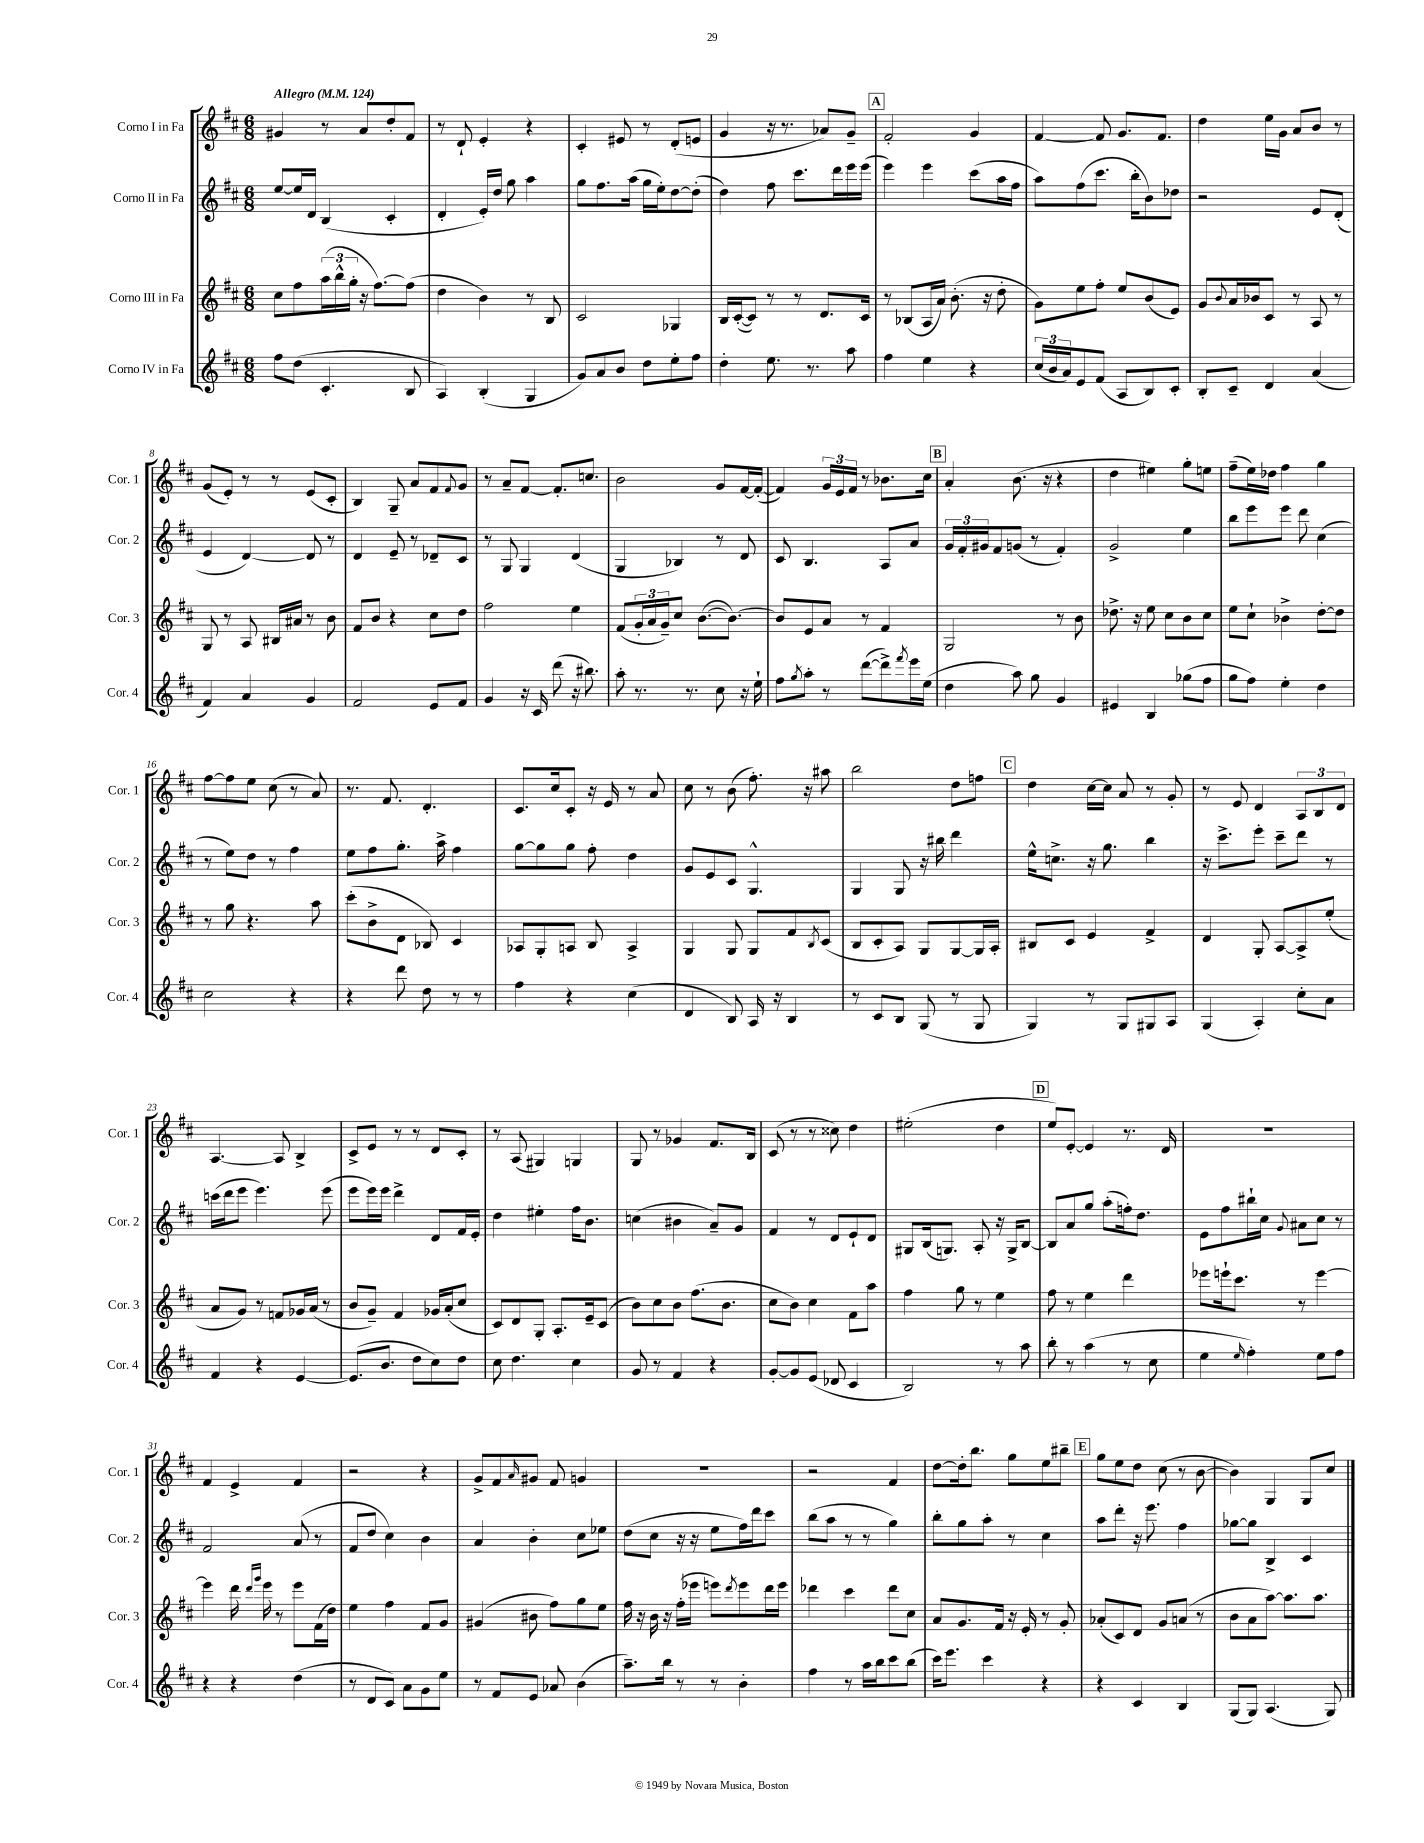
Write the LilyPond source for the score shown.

<<
\new StaffGroup <<
\new Staff = "s0" \with { instrumentName = "Corno I in Fa" shortInstrumentName = "Cor. 1" } {
    \clef treble \key d \major \numericTimeSignature \time 6/8 \tempo "Allegro" 4 = 124
    gis'4 r8 a'8 d''8-. fis'8 |
    r8 d'8-! e'4-. r4 |
    cis'4-. eis'8 r8 d'8-.( e'8 |
    g'4 r16 r8. aes'8) g'8-- |
    \mark \markup { \box "A" } fis'2-. g'4 |
    fis'4~ fis'8 g'8. fis'8. |
    d''4 e''16 g'16 a'8 b'8 r8 |
    g'8( e'8-.) r8 r8 e'8( cis'8-. |
    b4) g8-- a'8 fis'8 \appoggiatura { fis'8 } g'8 |
    r8 a'8-- fis'8~ fis'8.-. c''8. |
    b'2 g'8 fis'16~ fis'16~-.( |
    fis'4) \tuplet 3/2 { g'16 e'16 fis'16 } r8 bes'8. cis''16 |
    \mark \markup { \box "B" } a'4-. b'8.( r16 r4 |
    d''4 eis''4) g''8-. e''8 |
    fis''8--( e''16) des''16 fis''4 g''4 |
    fis''8~ fis''8 e''8 cis''8( r8 a'8) |
    r8. fis'8. d'4.-. |
    cis'8. cis''16 cis'8-. r16 e'16 r8 a'8 |
    cis''8 r8 b'8( fis''8.-.) r16 ais''8 |
    b''2 d''8 f''8 |
    \mark \markup { \box "C" } d''4 cis''16~ cis''16 a'8 r8 g'8-. |
    r8 e'8 d'4 \tuplet 3/2 { a8 b8 d'8 } |
    a4.~ a8 b4-> |
    cis'8-> e'8 r8 r8 d'8 cis'8-. |
    r8 a8( gis4) g4 |
    g8 r8 ges'4 fis'8. b16 |
    cis'8( r8 r8 cisis''8) d''4 |
    eis''2-.( d''4 |
    \mark \markup { \box "D" } e''8) e'8~-. e'4 r8. d'16 |
    R2. |
    fis'4 e'4-> fis'4 |
    r2 r4 |
    g'8-> fis'8 \grace { a'16 } gis'8 fis'8 g'4 |
    R2. |
    r2 fis'4 |
    d''8~ d''16-. b''8. g''8 e''8 bis''8-- |
    \mark \markup { \box "E" } g''8 e''8 d''8 cis''8( r8 b'8~ |
    b'4) g4 g8 cis''8 \bar "|." |
}
\new Staff = "s1" \with { instrumentName = "Corno II in Fa" shortInstrumentName = "Cor. 2" } {
    \clef treble \key d \major \numericTimeSignature \time 6/8
    e''8~ e''16 d'16 b4( cis'4-. |
    d'4-. e'16-.) d''16 g''8 a''4 |
    g''8 fis''8. a''16( g''16 e''16-.) d''8~ d''8-.( |
    d''4) fis''8 cis'''8. d'''16 e'''16 e'''16( |
    \mark \markup { \box "A" } e'''4) e'''4 cis'''8( a''16 fis''16 |
    a''8) fis''8( cis'''8. b''16-. b'8) des''8 |
    r2 e'8 d'8-.( |
    e'4 d'4~) d'8 r8 |
    d'4 e'8-- r8 des'8-- cis'8 |
    r8 g8 g4 d'4( |
    g4 bes4) r8 d'8 |
    cis'8 b4. a8 a'8 |
    \mark \markup { \box "B" } \tuplet 3/2 { g'16 fis'16-. gis'16 } fis'8 g'8( r8 fis'4-.) |
    g'2-> e''4 |
    b''8 e'''8 e'''8 d'''8 cis''4( |
    r8 e''8) d''8 r8 fis''4 |
    e''8 fis''8 g''8.-. a''16-> fis''4 |
    g''8~ g''8 g''8 fis''8-. d''4 |
    g'8 e'8 cis'8 g4.-^ |
    g4 g8 r16 bis''16 d'''4 |
    \mark \markup { \box "C" } e''16-^ c''8.-> r16 g''8. b''4 |
    r16 cis'''8.-> e'''8-. cis'''8-- d'''8 r8 |
    c'''16( d'''16 e'''8 e'''4.) e'''8( |
    e'''8 e'''16) e'''16 d'''4-> d'8 fis'16 e'16-. |
    d''4 eis''4-. fis''16 b'8. |
    c''4( bis'4 a'8--) g'8 |
    fis'4 r8 d'8 e'8-! d'8 |
    gis8 b16( g8.) a8-. r16 g16-> b8~ |
    \mark \markup { \box "D" } b8 a'8 g''8 a''8-.( f''16-.) d''8. |
    e'8 fis''8 bis''16-! cis''16 \appoggiatura { g'8 } ais'8 cis''8 r8 |
    fis'2 a'8( r8 |
    fis'8 d''8 cis''4) b'4 |
    a'4 b'4-. cis''8 ees''8 |
    d''8( cis''8 r16 r16 e''8 fis''16) d'''16 cis'''8 |
    b''8( a''8 r8 r8 g''4) |
    b''8-. g''8 a''8-. r8 cis''4 |
    \mark \markup { \box "E" } a''8 d'''8-. r16 e'''8. fis''4 |
    ges''8~ ges''8 b4-> cis'4 \bar "|." |
}
\new Staff = "s2" \with { instrumentName = "Corno III in Fa" shortInstrumentName = "Cor. 3" } {
    \clef treble \key d \major \numericTimeSignature \time 6/8
    cis''8 fis''8 \tuplet 3/2 { a''16( b''16-^ g''16-. } r16 fis''8.~) fis''8( |
    d''4 b'4) r8 b8 |
    cis'2 ges4 |
    b16 cis'16~-.( cis'8) r8 r8 d'8. cis'16 |
    \mark \markup { \box "A" } r8 bes8( a16 a'16) b'8.-.( r16 d''8-. |
    g'8) e''8 fis''8-. e''8 b'8( e'8) |
    g'8 \appoggiatura { b'8 } a'16 bes'16 cis'8 r8 a8 r8 |
    g8 r8 a8 bis16 ais'16 r8 b'8 |
    fis'8 b'8 r4 cis''8 d''8 |
    fis''2 e''4 |
    fis'8( \tuplet 3/2 { g'16-. a'16 g'16--) } cis''8 b'8.~( b'8.~) |
    b'8 e'8 a'8 r8 fis'4 |
    \mark \markup { \box "B" } g2 r8 b'8 |
    des''8.-> r16 e''8 cis''8 b'8 cis''8 |
    e''8 cis''8-! bes'4-> d''8~-. d''8 |
    r8 g''8 r4. a''8 |
    cis'''8-.( b'8-> d'8 bes8) cis'4 |
    aes8 g8-. a8 b8 a4-> |
    g4 g8 g8 fis'8 \acciaccatura { b8 } cis'8( |
    b8 cis'8-. a8) g8 g8~ g16 a16-. |
    \mark \markup { \box "C" } bis8 cis'8 e'4 fis'4-> |
    d'4 g8-. a8~ a8-> e''8-.( |
    a'8 g'8) r8 f'8 ges'16 a'16( r8 |
    b'8 g'8--) fis'4 ges'16 a'16-.( cis''8 |
    cis'8) d'8 g8-. a8.-. e'16-- cis'8( |
    b'8) cis''8 b'8 fis''8.( b'8. |
    cis''8 b'8) cis''4 fis'8 a''8 |
    fis''4 g''8 r8 e''4 |
    \mark \markup { \box "D" } fis''8 r8 e''4 d'''4 |
    ees'''8 e'''16-! cis'''8. r8 e'''4~ |
    e'''4 d'''16 \grace { d'''16 g'''16 } e'''16 r8 e'''8 fis'16( d''16) |
    e''4 fis''4 fis'8 g'8 |
    gis'4( bis'8 fis''8) g''8 e''8 |
    fis''16 r16 b'16 r16 fis''16-.( ees'''16 e'''8) \acciaccatura { d'''8 } e'''8 d'''16 e'''16 |
    des'''4 cis'''4 des'''8 cis''8 |
    a'8 g'8. fis'16 r16 e'16-. r8 g'8-. |
    \mark \markup { \box "E" } aes'8-.( cis'8) d'8 g'8 a'8( r8 |
    b'8 a'8 a''8~) a''8. a''8. \bar "|." |
}
\new Staff = "s3" \with { instrumentName = "Corno IV in Fa" shortInstrumentName = "Cor. 4" } {
    \clef treble \key d \major \numericTimeSignature \time 6/8
    fis''8 d''8( cis'4.-. b8 |
    a4) b4-.( g4 |
    g'8) a'8 b'8 d''8 e''8-. fis''8 |
    d''4-. e''8. r8. a''8 |
    \mark \markup { \box "A" } fis''4 e''4 r4 |
    \tuplet 3/2 { cis''16( b'16 a'16) } e'8 fis'8( a8 b8) cis'8-. |
    b8-. cis'8-- d'4 a'4( |
    fis'4) a'4 g'4 |
    fis'2 e'8 fis'8 |
    g'4 r16 cis'16 d'''8( r16 bis''8.) |
    a''8-. r8. r8. cis''8 r16 e''16-! |
    fis''8 \acciaccatura { g''8 } a''8-. r8 d'''8~( d'''8->) \acciaccatura { fis'''8 } e'''16 e''16( |
    \mark \markup { \box "B" } d''4 a''8) g''8 g'4 |
    eis'4 b4 ges''8( fis''8 |
    g''8 fis''8) e''4-. d''4 |
    cis''2 r4 |
    r4 d'''8 d''8 r8 r8 |
    fis''4 r4 cis''4( |
    d'4 b8) a16 r16 b4 |
    r8 cis'8 b8 g8( r8 g8 |
    \mark \markup { \box "C" } g4) r8 g8 gis8 a8 |
    g4( a4-.) cis''8-. a'8 |
    fis'4 r4 e'4~ |
    e'8.( b'8. d''8 cis''8) d''8 |
    cis''8 d''4. cis''4 |
    g'8 r8 fis'4 r4 |
    g'8~-. g'8 e'8( des'8 cis'4 |
    b2) r8 a''8 |
    \mark \markup { \box "D" } b''8-. r8 a''4( r8 cis''8 |
    e''4 \grace { e''16 } fis''4-.) e''8 fis''8 |
    r4 r4 d''4( |
    r8 d'8 cis'8) a'8 g'8 e''8 |
    r8 fis'8 e'8 aes'8 b'4( |
    a''8.--) b''16 r8 r8 b'4-. |
    fis''4 r8 a''16 b''16 cis'''8 b''8( |
    cis'''16) e'''8. cis'''4 r4 |
    \mark \markup { \box "E" } r4 cis'4 b4 |
    g8( g8) a4.( g8) \bar "|." |
}
>>
>>
